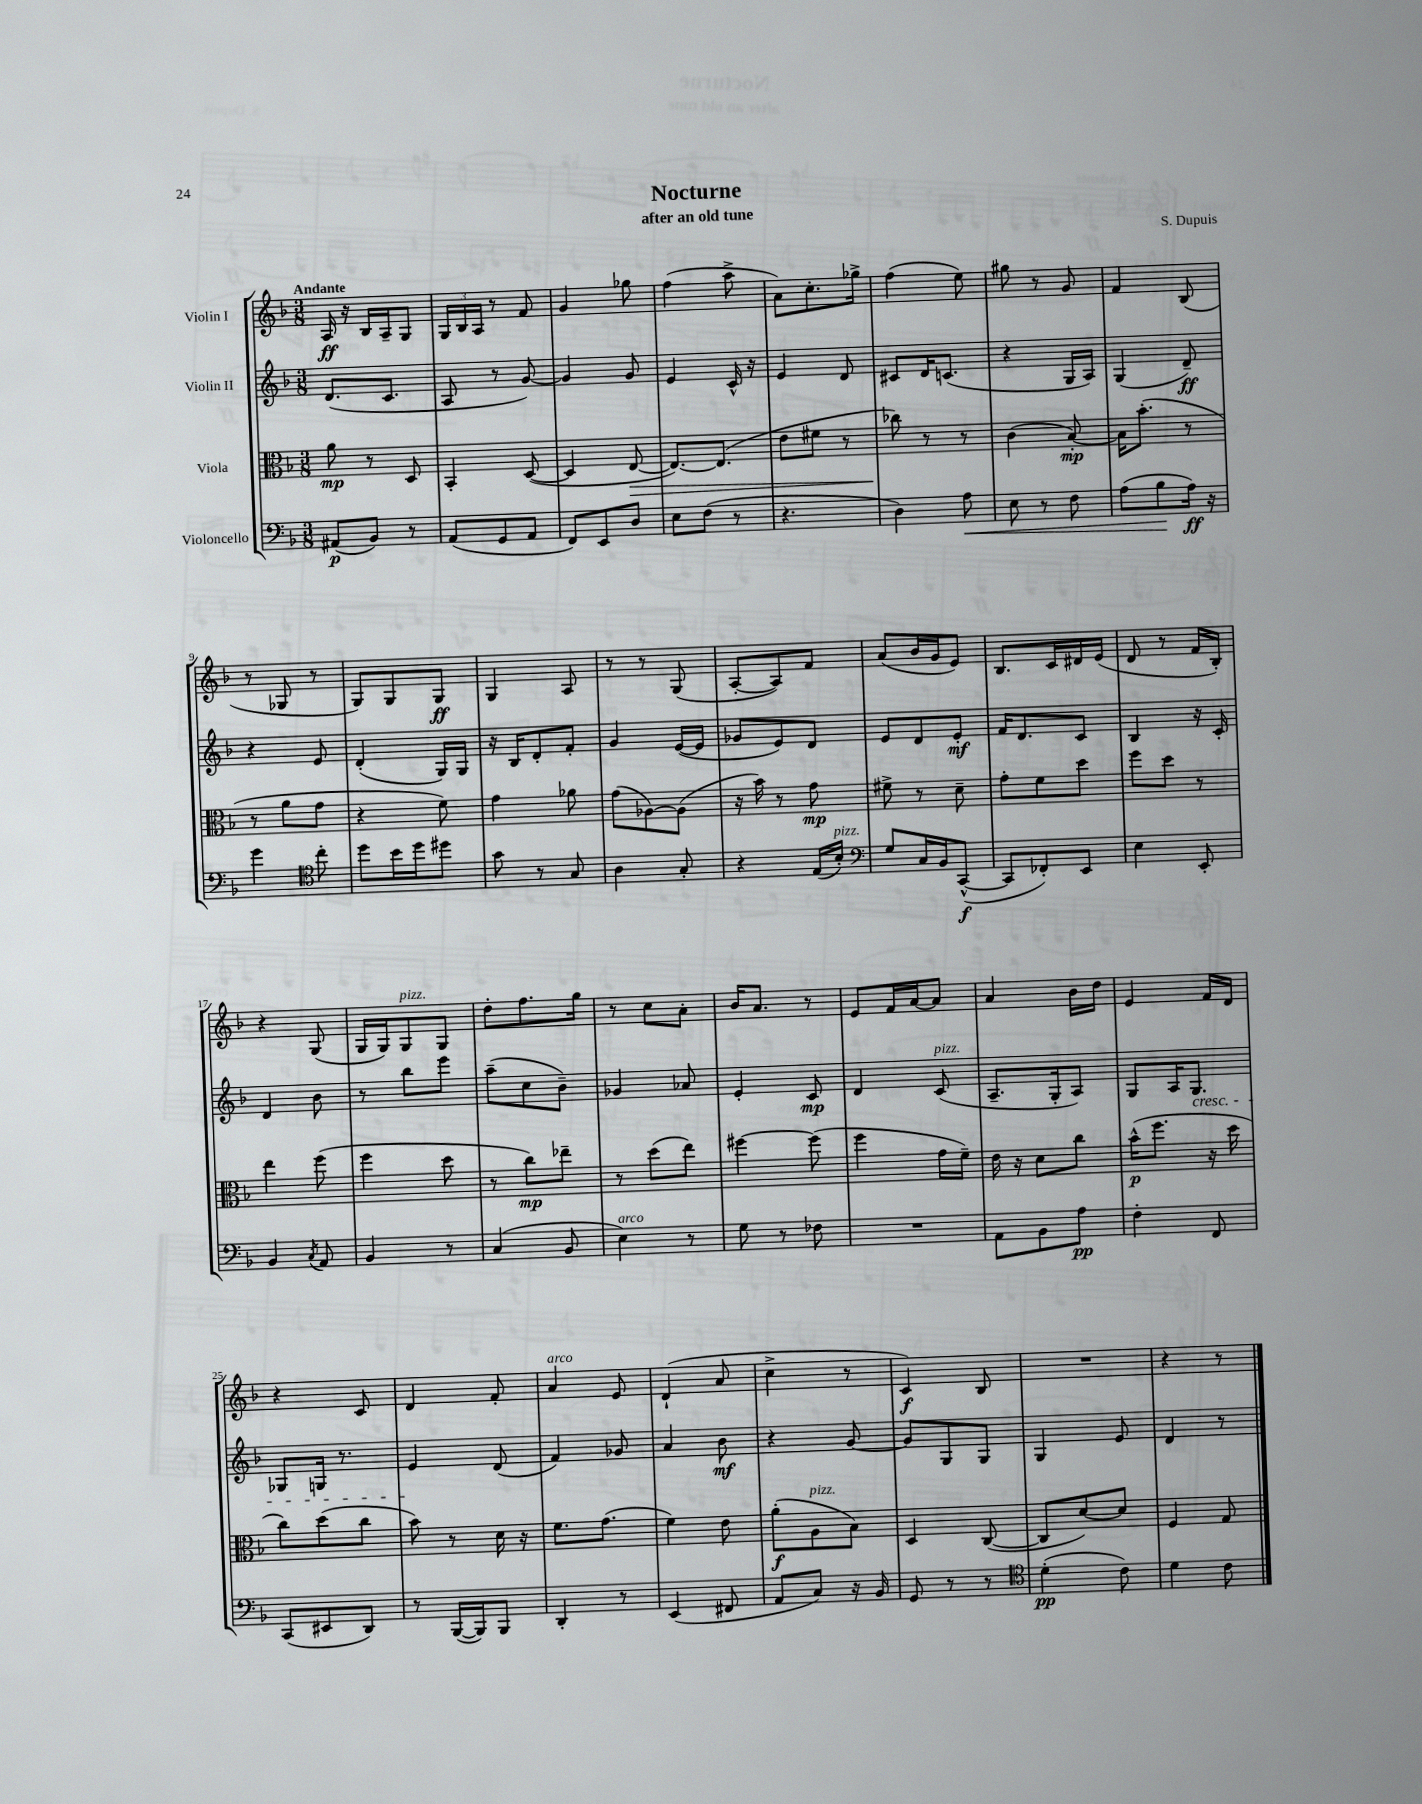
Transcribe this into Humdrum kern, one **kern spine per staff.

**kern	**dynam	**kern	**dynam	**kern	**dynam	**kern	**dynam
*part4	*part4	*part3	*part3	*part2	*part2	*part1	*part1
*staff4	*staff4	*staff3	*staff3	*staff2	*staff2	*staff1	*staff1
*I"Violoncello	*	*I"Viola	*	*I"Violin II	*	*I"Violin I	*
*clefF4	*	*clefC3	*	*clefG2	*	*clefG2	*
*k[b-]	*	*k[b-]	*	*k[b-]	*	*k[b-]	*
*M3/8	*	*M3/8	*	*M3/8	*	*M3/8	*
=1	=1	=1	=1	=1	=1	=1	=1
!	!	!	!	!	!	!LO:TX:a:B:t=Andante	!
(8AA#X/L	p	8a\	mp	(8.d/L	.	16A/	ff
.	.	.	.	.	.	16r	.
8BB-/J)	.	8r	.	.	.	16B-/LL	.
.	.	.	.	8.c/J	.	16A~/J	.
8r	.	8D/	.	.	.	8G/J	.
=2	=2	=2	=2	=2	=2	=2	=2
(8AA/L	.	4BB-'/	.	8A/	.	24G/LL	.
.	.	.	.	.	.	24B-/	.
.	.	.	.	.	.	24A/JJ	.
8GG/	.	.	.	8r	.	8r	.
8AA/J	.	([8D/	.	[8g/)	.	8f/	.
=3	=3	=3	=3	=3	=3	=3	=3
8FF/L)	.	4D/]	.	4g/]	.	4g/	.
8EE/	.	.	.	.	.	.	.
!	!	!	!LO:HP:b	!	!	!	!
8D/J	.	[8E/	>	8g/	.	8gg-X\	.
=4	=4	=4	=4	=4	=4	=4	=4
8E\L	.	8.E/L_)	.	4e/	.	(4ff\	.
(8F\J	.	.	.	.	.	.	.
.	.	(8.E/J]	.	.	.	.	.
8r	.	.	.	16c^^/	.	8aa^\	.
.	.	.	.	16r	.	.	.
=5	=5	=5	=5	=5	=5	=5	=5
4.r	.	8e\L	.	4e/	.	8a\L)	.
.	.	8f#X\J	.	.	.	8.cc'\	.
.	.	8r	.	8d/	.	.	.
.	.	.	.	.	.	16gg-X^\Jk	.
=6	=6	=6	=6	=6	=6	=6	=6
4D\)	.	8cc-X\)	.	8c#X/L	.	(4ff\	.
.	.	8r	]	16d/K	.	.	.
.	.	.	.	(8.cn/J	.	.	.
!	!LO:HP:b	!	!	!	!	!	!
8A\	<	8r	.	.	.	8ee\)	.
=7	=7	=7	=7	=7	=7	=7	=7
8E\	.	(4c\	.	4r	.	8gg#X\	.
8r	.	.	.	.	.	8r	.
8F\	.	[8B-'/)	mp	16G/LL	.	8g/	.
.	.	.	.	16A/JJ)	.	.	.
=8	=8	=8	=8	=8	=8	=8	=8
(8A\L	.	16B-\KL]	.	(4G/	.	4f/	.
.	.	(8.b-'\J	.	.	.	.	.
8B-\	.	.	.	.	.	.	.
16A\Jk)	[ ff	8r	.	8d~/)	ff	(8B-/	.
16r	.	.	.	.	.	.	.
!!LO:LB:g=z
=9	=9	=9	=9	=9	=9	=9	=9
4g\	.	8r	.	4r	.	8r	.
.	.	8a\L	.	.	.	8G-X/	.
*clefC4	*	*	*	*	*	*	*
8cc'\	.	8g\J	.	8e/	.	8r	.
=10	=10	=10	=10	=10	=10	=10	=10
8dd\L	.	4r	.	(4d'/	.	8G/L)	.
16b-\L	.	.	.	.	.	8G/	.
16dd\J	.	.	.	.	.	.	.
8dd#X\J	.	8f\)	.	16G/LL)	.	8G/J	ff
.	.	.	.	16G/JJ	.	.	.
=11	=11	=11	=11	=11	=11	=11	=11
8g\	.	4g\	.	16r	.	4G/	.
.	.	.	.	16B-/KL	.	.	.
8r	.	.	.	8d'/	.	.	.
8G/	.	8a-X\	.	8f'/J	.	8A/	.
=12	=12	=12	=12	=12	=12	=12	=12
4A\	.	(8g\L	.	4g/	.	8r	.
.	.	[8A-X\)	.	.	.	8r	.
8G'/	.	(8A-\J]	.	([16e/LL	.	(8G/	.
.	.	.	.	16e/JJ]	.	.	.
=13	=13	=13	=13	=13	=13	=13	=13
4r	.	16r	.	8g-X/L	.	[8A'/L	.
.	.	16b-\)	.	.	.	.	.
.	.	8r	.	8e/)	.	8A/])	.
(16E/LL	.	8g\	mp	8d/J	.	8f/J	.
!LO:TX:a:i:t=pizz.	!	!	!	!	!	!	!
16B-'/JJ)	.	.	.	.	.	.	.
=14	=14	=14	=14	=14	=14	=14	=14
*clefF4	*	*	*	*	*	*	*
8G/L	.	8f#X^\	.	8e/L	.	(8a/L	.
16C/L	.	8r	.	8d/	.	16b-/L	.
16BB-/J	.	.	.	.	.	16g/J	.
([8CC^^/J	f	8d~\	.	8e'/J	mf	8e/J)	.
=15	=15	=15	=15	=15	=15	=15	=15
8CC/L]	.	8g'\L	.	16f/KL	.	8.B-/L	.
.	.	.	.	8.d/	.	.	.
8FF-X'/)	.	8f\	.	.	.	.	.
.	.	.	.	.	.	16c/L	.
8EE/J	.	8dd\J	.	8c/J	.	16d#X/	.
.	.	.	.	.	.	(16e/JJ	.
=16	=16	=16	=16	=16	=16	=16	=16
4E\	.	8ff\L	.	4B-/	.	8d/	.
.	.	8dd\J	.	.	.	8r	.
8EE'/	.	8r	.	16r	.	16f/LL	.
.	.	.	.	16c'/	.	16B-'/JJ)	.
!!LO:LB:g=z
=17	=17	=17	=17	=17	=17	=17	=17
4BB-/	.	4ee\	.	4d/	.	4r	.
8qC/	.	.	.	.	.	.	.
8AA/	.	(8ff\	.	8b-\	.	(8G/	.
=18	=18	=18	=18	=18	=18	=18	=18
4BB-/	.	4ff\	.	8r	.	16G/LL	.
.	.	.	.	.	.	16G/J)	.
!	!	!	!	!	!	!LO:TX:a:i:t=pizz.	!
.	.	.	.	8bb-\L	.	8G/	.
8r	.	8dd\	.	8eee\J	.	8G/J	.
=19	=19	=19	=19	=19	=19	=19	=19
(4C/	.	8r	.	(8aa~\L	.	8dd'\L	.
.	.	8cc\L)	mp	8cc\	.	8.ff\	.
8BB-/	.	8ee-X~\J	.	8b-~\J)	.	.	.
.	.	.	.	.	.	16gg\Jk	.
=20	=20	=20	=20	=20	=20	=20	=20
!LO:TX:a:i:t=arco	!	!	!	!	!	!	!
4E\)	.	8r	.	4g-X/	.	8r	.
.	.	(8dd\L	.	.	.	8cc\L	.
8r	.	8ee\J)	.	8a-X/	.	8a'\J	.
=21	=21	=21	=21	=21	=21	=21	=21
8G\	.	[4ff#X\	.	4e'/	.	16b-/KL	.
.	.	.	.	.	.	8.a/J	.
8r	.	.	.	.	.	.	.
8F-X\	.	(8ff#\]	.	8c/	mp	8r	.
=22	=22	=22	=22	=22	=22	=22	=22
4.r	.	4ff\	.	4d/	.	8e/L	.
.	.	.	.	.	.	16f/L	.
.	.	.	.	.	.	[16a/J	.
!	!	!	!	!LO:TX:a:i:t=pizz.	!	!	!
.	.	16g\LL	.	(8c/	.	8a/J]	.
.	.	16f~\JJ)	.	.	.	.	.
=23	=23	=23	=23	=23	=23	=23	=23
8AA\L	.	16e\	.	8.A~/L	.	4a/	.
.	.	16r	.	.	.	.	.
8BB-\	.	8d\L	.	.	.	.	.
.	.	.	.	16G'/k	.	.	.
8A\J	pp	8cc\J	.	8A/J)	.	16b-\LL	.
.	.	.	.	.	.	16dd\JJ	.
=24	=24	=24	=24	=24	=24	=24	=24
4F'\	.	(16b-^^\KL	p	8G/L	.	4e/	.
.	.	8.ff\J	.	.	.	.	.
.	.	.	.	16A/K	.	.	.
!	!	!	!	!LO:TX:b:i:t=cresc.	!	!	!
.	.	.	.	8.G/J	.	.	.
8FF/	.	16r	.	.	.	16f/LL	.
.	.	16dd\	.	.	.	16d/JJ	.
!!LO:LB:g=z
=25	=25	=25	=25	=25	=25	=25	=25
(8CC/L	.	8cc\L)	.	8G-X/L	.	4r	.
8EE#X/	.	(8dd\	.	16Gn/Jk	.	.	.
.	.	.	.	8.r	.	.	.
8DD/J)	.	8cc\J	.	.	.	8c/	.
=26	=26	=26	=26	=26	=26	=26	=26
8r	.	8b-\)	.	4e/	.	4d/	.
([16BBB-/LL	.	8r	.	.	.	.	.
16BBB-/J])	.	.	.	.	.	.	.
8BBB-/J	.	16d\	.	(8d/	.	8f'/	.
.	.	16r	.	.	.	.	.
=27	=27	=27	=27	=27	=27	=27	=27
!	!	!	!	!	!	!LO:TX:a:i:t=arco	!
4DD'/	.	8.f\L	.	4f/)	.	4a/	.
.	.	(8.g\J	.	.	.	.	.
8r	.	.	.	8g-X/	.	8e/	.
=28	=28	=28	=28	=28	=28	=28	=28
(4EE/	.	4f\)	.	4a/	.	(4d`/	.
8FF#X/	.	8e\	.	8b-\	mf	8a/	.
=29	=29	=29	=29	=29	=29	=29	=29
8AA/L	.	(8a'\L	f	4r	.	4cc^\	.
!	!	!LO:TX:a:i:t=pizz.	!	!	!	!	!
8C/J)	.	8A\	.	.	.	.	.
16r	.	8B-\J)	.	[8g/	.	8r	.
16BB-/	.	.	.	.	.	.	.
=30	=30	=30	=30	=30	=30	=30	=30
8GG/	.	4D/	.	8g/L]	.	4c/)	f
8r	.	.	.	8G/	.	.	.
8r	.	([8C/	.	8G/J	.	8B-/	.
=31	=31	=31	=31	=31	=31	=31	=31
*clefC4	*	*	*	*	*	*	*
(4d'\	pp	8C/L]	.	4G/	.	4.r	.
.	.	[8d/)	.	.	.	.	.
8c\)	.	8d/J]	.	8e/	.	.	.
=32	=32	=32	=32	=32	=32	=32	=32
4d\	.	4F/	.	4d/	.	4r	.
8c\	.	8G/	.	8r	.	8r	.
==	==	==	==	==	==	==	==
*-	*-	*-	*-	*-	*-	*-	*-
